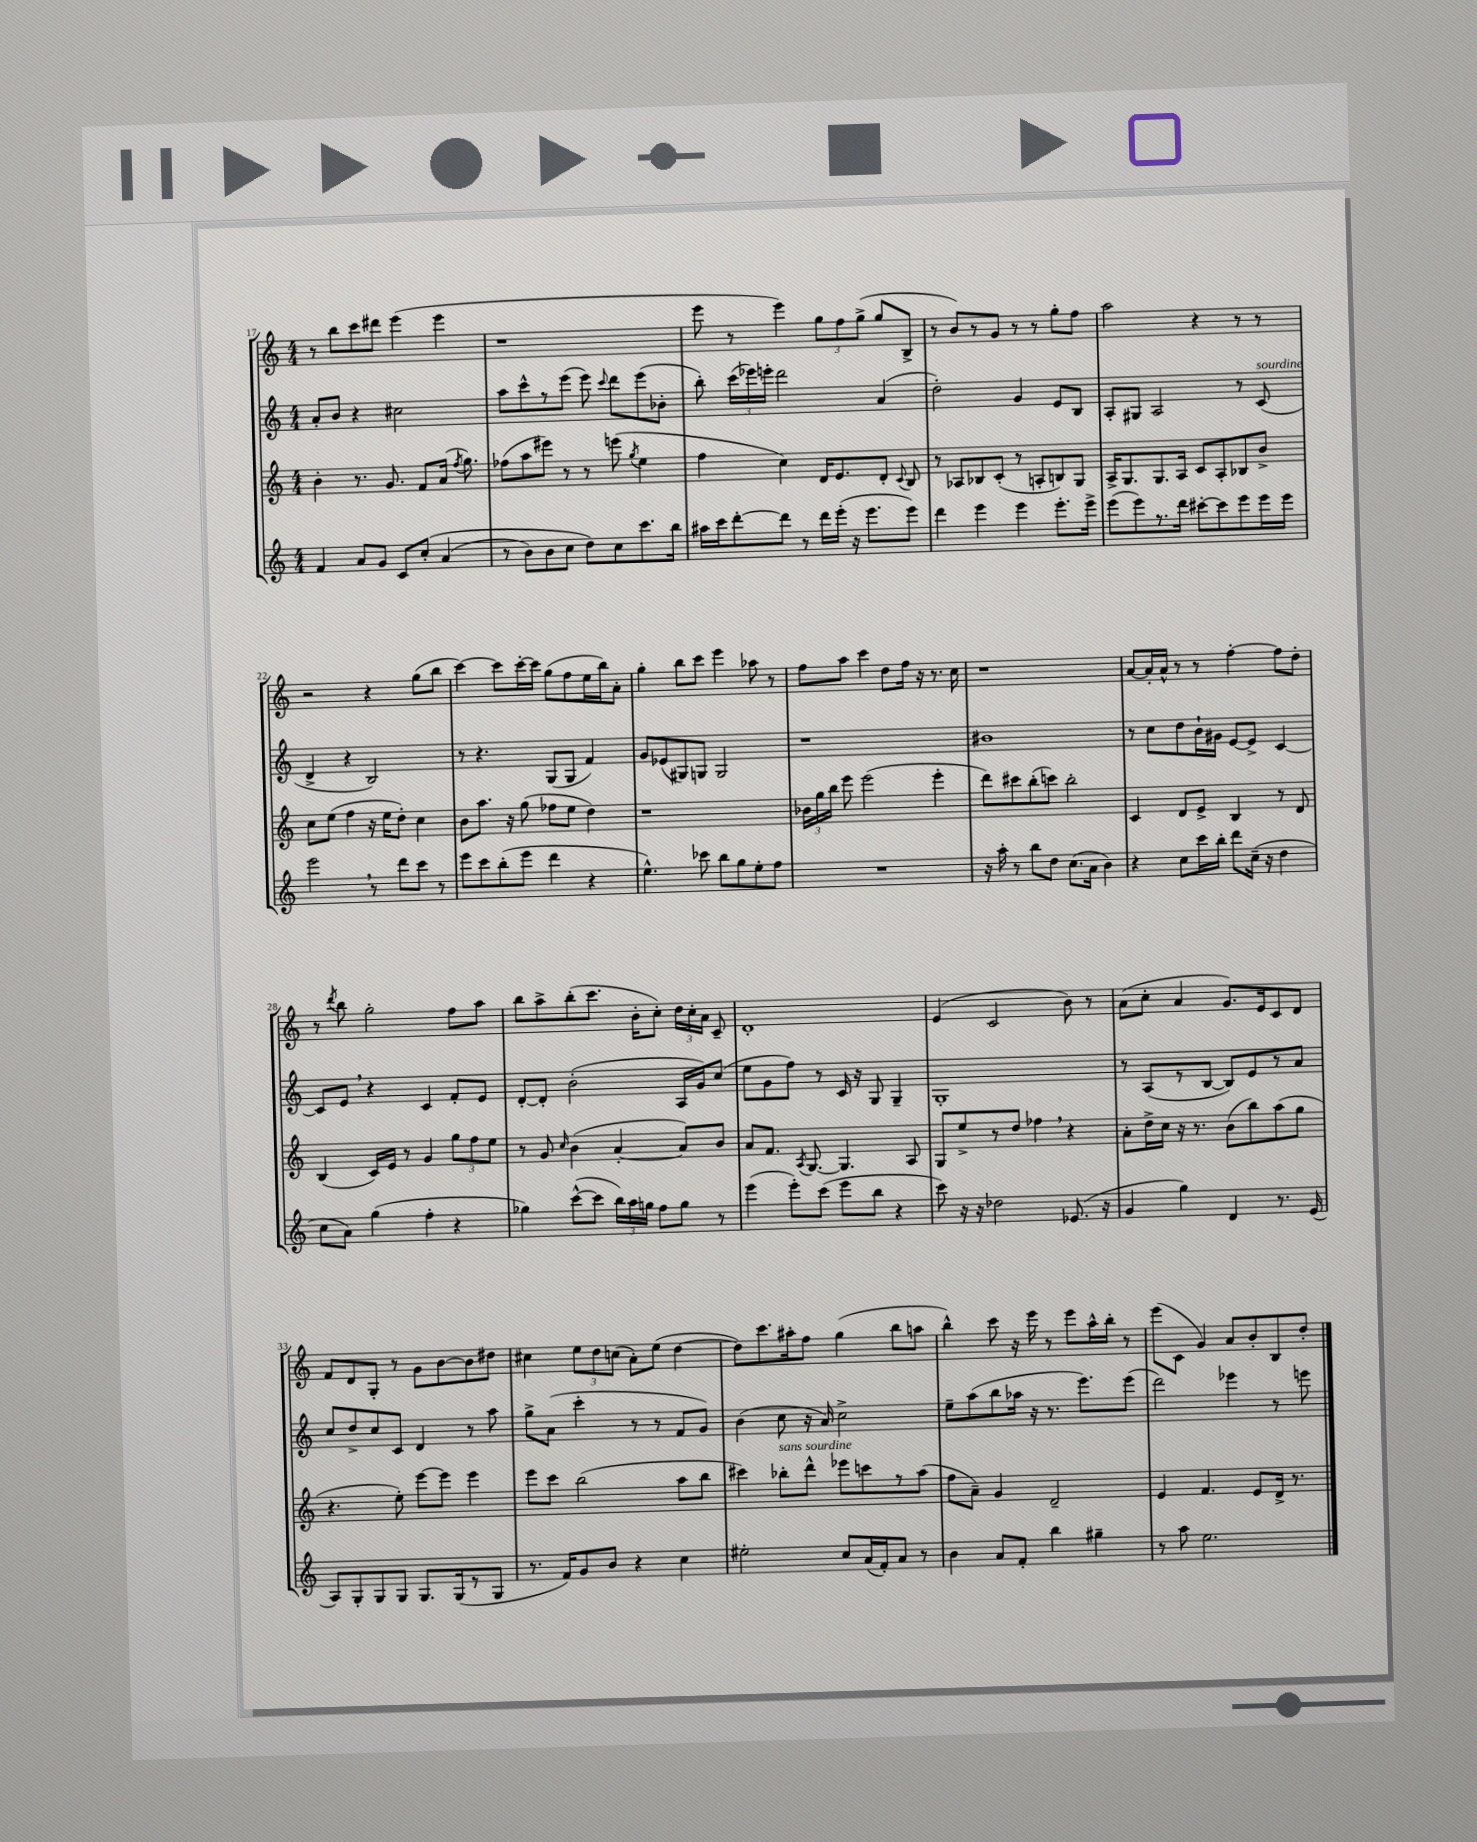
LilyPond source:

<<
\new StaffGroup <<
\new Staff = "s0" {
    \clef treble \key c \major \numericTimeSignature \time 4/4
    \autoBeamOff r8 b''8[ c'''8 dis'''8] e'''4( e'''4 |
    r1 |
    e'''8 r8 e'''4) \tuplet 3/2 { g''8[ f''8 g''8]->( } g''8[ b8]-> |
    r8 b'8[) r8 g'8] r8 r8 g''8[-. f''8] |
    a''2 r4 r8 r8 |
    r2 r4 g''8[( b''8] |
    c'''4~) c'''8[ c'''16~-. c'''16] g''8[( f''8 e''16 b''16) a'8]-. |
    g''4-. b''8[ c'''8] e'''4 aes''8 r8 |
    f''8[ a''8] c'''4 d''8[ f''16] r16 r8. c''16 |
    r1 |
    a'8[~ a'16-. a'16]-^ r8 r8 f''4~-. f''8[ d''8]-. |
    r8 \acciaccatura { d'''8 } b''8 g''2-. f''8[ a''8] |
    b''8[ a''8-> b''8-.( c'''8.] b'16[-. c''8]-.) \tuplet 3/2 { d''16[ c''16-. a'16] } c'8-- |
    d'1-. |
    e'4( c'2 b'8) r8 |
    a'8[( c''8]-. a'4 g'8.[) e'16 c'8 d'8] |
    f'8[ d'8 g8]-. r8 g'8[ b'8~ b'8 dis''8] |
    cis''4 \tuplet 3/2 { e''8[ d''8 c''8]( } a'8[-.) e''8]( d''4~ |
    d''8[) c'''8. ais''16-. f''8] g''4( b''8[ a''8] |
    b''4-^) c'''8 r16 e'''16 r8 e'''8[ a''16-^ b''16]-. r8 |
    e'''8[( c'8] g'4) a'8[ b'8-. b8 d''8]-. \bar "|." |
}
\new Staff = "s1" {
    \clef treble \key c \major \numericTimeSignature \time 4/4
    \autoBeamOff a'8[-. b'8] r4 cis''2 |
    a''8[ c'''8-^ r8 e'''8]( e'''8) \appoggiatura { c'''8 } d'''8[ e'''8( bes'8]-. |
    b''8-.) \tuplet 3/2 { c'''16[( ees'''16) e'''16]-. } d'''2 a'4( |
    d''2-.) g'4 e'8[ b8] |
    a8[-. gis8] a2 r8 c'8^\markup { \italic "sourdine" }( |
    d'4-> r4 b2) |
    r8 r4. g8[( g8] f'4) |
    g'8[ ees'8( gis8) g8] g2 |
    r1 |
    bis'1 |
    r8 c''8[ d''8 b'16-! gis'16] e'8[~ e'8]-> c'4~ |
    c'8[ e'8] \breathe r4 c'4 f'8[-. e'8] |
    d'8[~-. d'8]-. b'2-.( a16[ g'16) c''8]( |
    e''8[ g'8 f''8]) r8 c'16 r16 g8 g4-- |
    g1-. |
    r8 a8[( r8 b8]~ b8[) e'8 r8 a'8] |
    c''8[ d''8-> c''8 c'8] d'4 r8 a''8 |
    g''8[-> a'8]( c'''4-. r8 r8 f'8[ g'8]) |
    b'4( c''8 r16 a'16) c''2-> |
    e''8[-- a''8( b''8 aes''16] r16 r8. e'''8.[) e'''8]( |
    d'''2) ees'''4 r8 e'''8 \bar "|." |
}
\new Staff = "s2" {
    \clef treble \key c \major \numericTimeSignature \time 4/4
    \autoBeamOff b'4-. r8. g'8. f'8[ a'16]( \acciaccatura { f''8 } g''8.) |
    fes''8[( a''8 eis'''8]) r8 r8 e'''8( \acciaccatura { g''8 } e''4 |
    f''4 c''4) d'16[ e'8. d'8]-. \appoggiatura { c'8 } b8 |
    r8 aes8[ bes8 c'8]-.( r8 a8[-. b8) g8] |
    a16[-> g8. g8. a16] c'8[ a8-. bes8 b'8]-> |
    c''8[ e''8]( f''4 r16 e''16[ d''8]-.) c''4 |
    b'8[ a''8.] r16 g''8( fes''8[ e''8] d''4) |
    r1 |
    \tuplet 3/2 { bes'16[ g''16 b''16] } e'''8 e'''2( e'''4-. |
    d'''8[) cis'''8 b''8-.( c'''8]) b''2-. |
    c'4 d'8[ e'8]-> b4 r8 d'8 |
    b4( c'16[) e'16] r8 g'4 \tuplet 3/2 { g''8[ f''8 e''8] } |
    r8 g'8 \grace { c''16 } b'4( a'4~-. a'8[) b'8] |
    a'8[ f'8.] \acciaccatura { a8 } g8.~ g4. a8 |
    g8[ e''8-> r8 d''8] fes''4 \breathe r4 |
    a'8[-. d''16-> c''16] r16 r8. b'8[( b''8) a''8( g''8] |
    r4. e''8-.) e'''8[~ e'''8] e'''4 |
    e'''8[ c'''8] b''2( a''8[ b''8] |
    cis'''4) bes''8[-.^\markup { \italic "sans sourdine" } d'''8]-^ ees'''8[ c'''8 r8 a''8]( |
    f''8[ a'8]--) g'4 d'2-- |
    e'4 f'4. e'8[ d'16]-> r8. \bar "|." |
}
\new Staff = "s3" {
    \clef treble \key c \major \numericTimeSignature \time 4/4
    \autoBeamOff f'4 a'8[ g'8] c'8[ c''8]-.\( a'4( |
    r8 b'8[) b'8 c''8] d''8[\) c''8 c'''8. b''16] |
    ais''16[ c'''16 d'''8~-. d'''8] r8 d'''16[ e'''16]-.( r16 e'''8.[ e'''8]) |
    d'''4 e'''4 e'''4 e'''8.[-. e'''16]-> |
    e'''8[( e'''8) r8. d'''16] cis'''8[~-. cis'''8 e'''8 e'''16 e'''16] |
    e'''2 \breathe r8 d'''8[ c'''8] r8 |
    e'''8[ c'''8 b''8-.( e'''8] d'''4 r4 |
    e''4.-^) ces'''8 b''8[ g''8 e''8-. f''8] |
    R1 |
    r16 a''16-. r8 b''8[ d''8] c''8.[( a'16] b'4) |
    r4 c''8[ c'''16 b''16]-. d'''8[ c''16]--( r16 d''4 |
    c''8[ a'8]) g''4( f''4-. r4 |
    ges''4) c'''8[~-^( c'''8] \tuplet 3/2 { b''16[) a''16 g''16] } f''8[ g''8] r8 |
    e'''4( e'''8[-.) c'''8]( e'''8[ b''8] r4 |
    c'''8) r16 r16 des''2 ees'8.( r16 |
    g'4 g''4) d'4 r8. e'16( |
    a8[) g8-. g8 g8] g8.[ g16( r8 g8] |
    r8. f'16[) g'8 b'8] r4 c''4 |
    eis''2-. c''8[ a'16( f'16-.) a'8] r8 |
    b'4 a'8[ f'8]-. b''4 gis''4-- |
    r8 a''8 e''2. \bar "|." |
}
>>
>>
\layout { \context { \Score currentBarNumber = #17 } }
